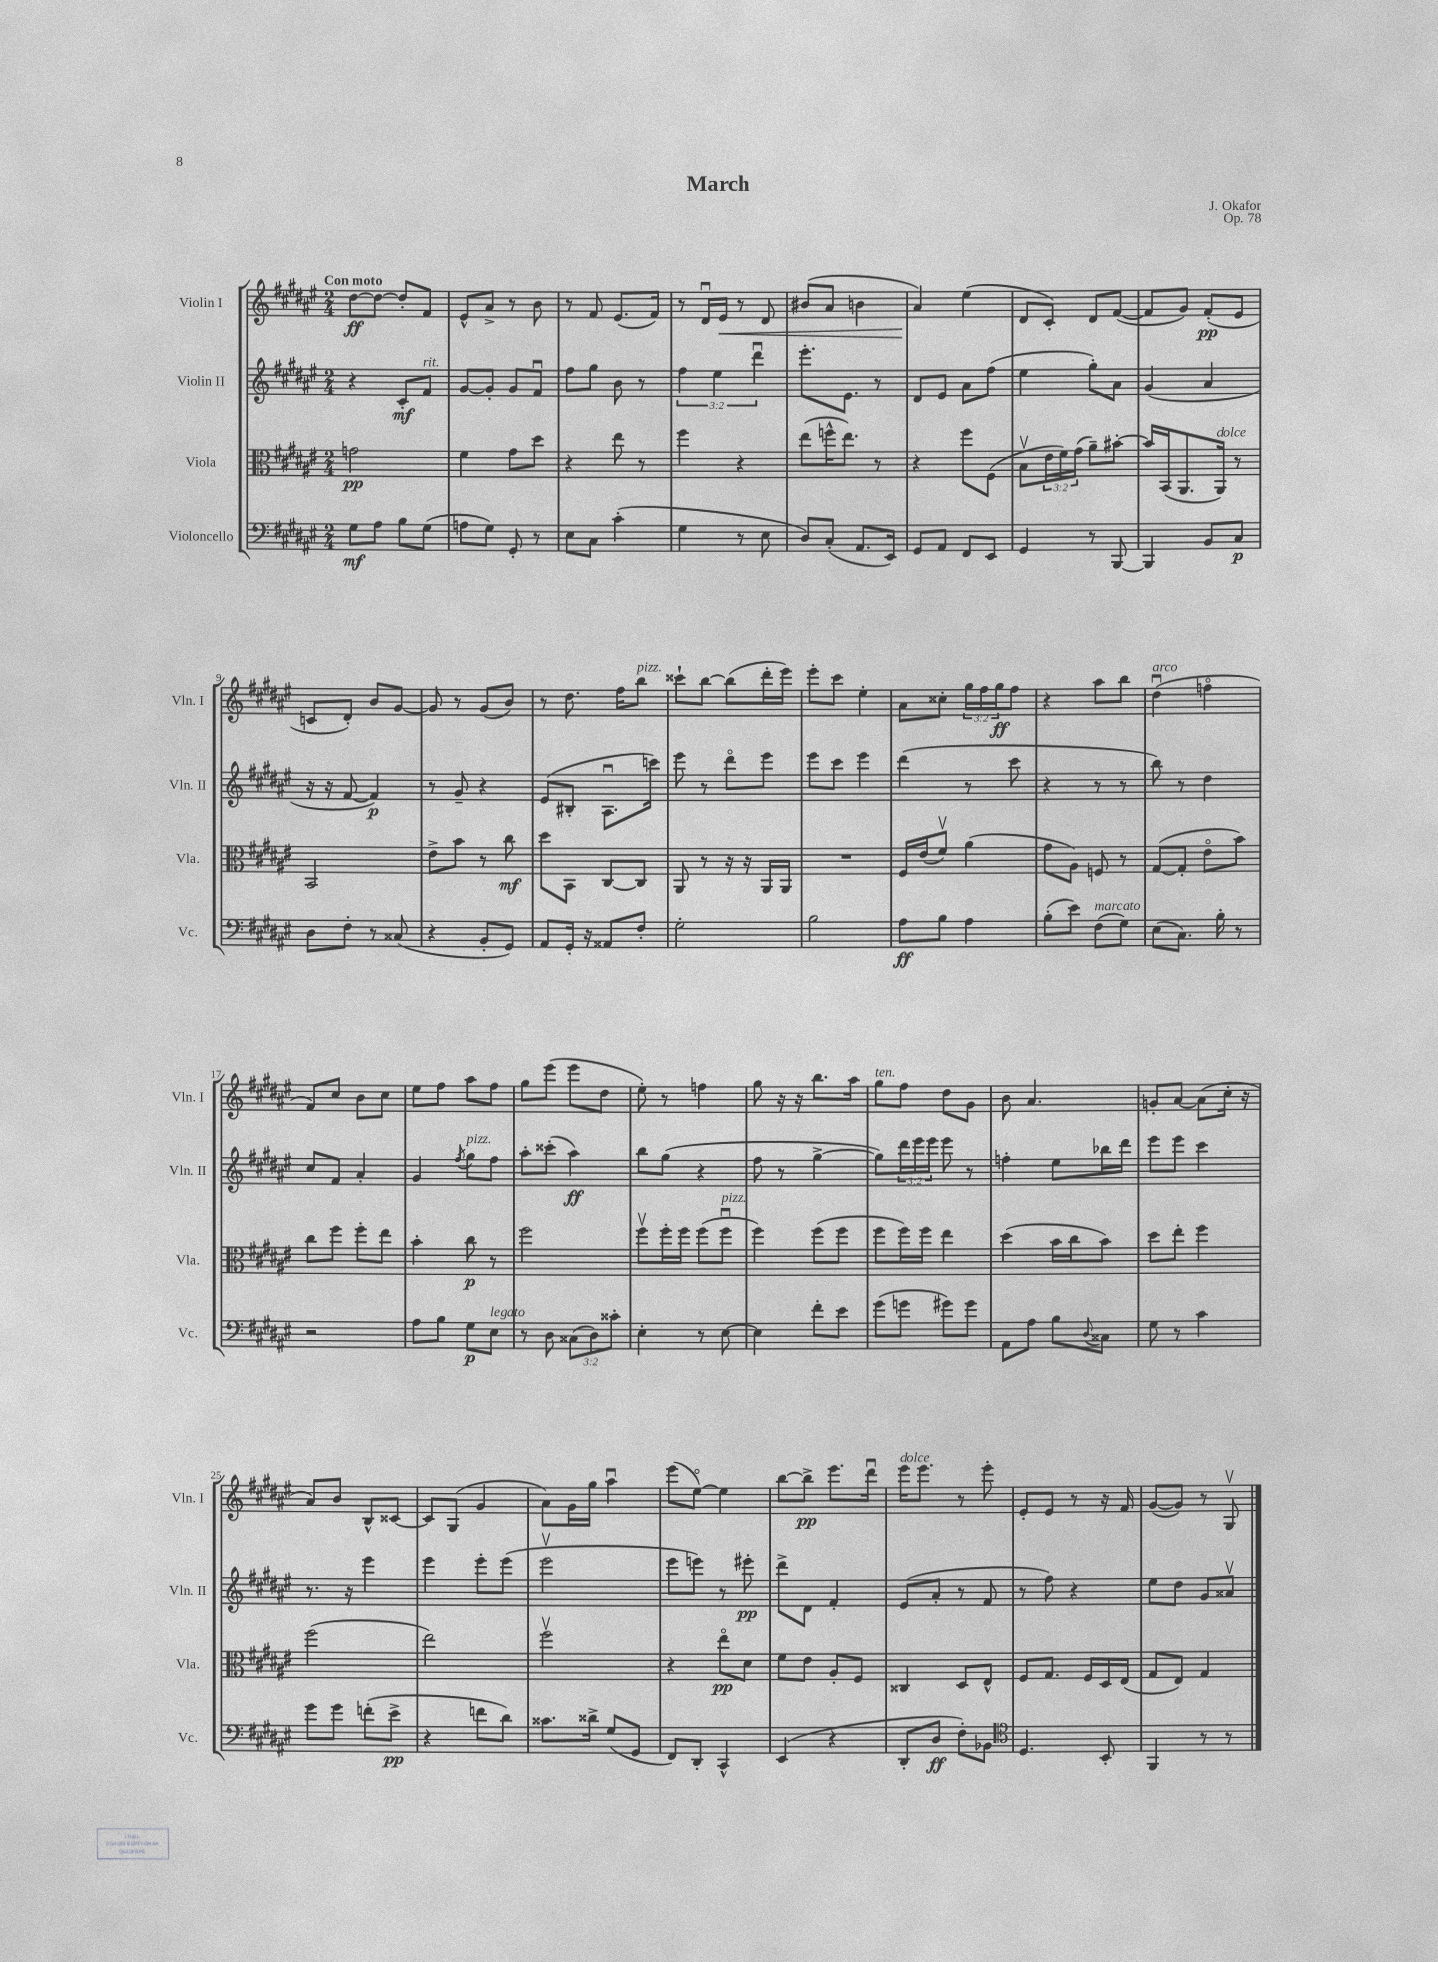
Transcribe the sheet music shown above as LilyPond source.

\header { title = "March" composer = "J. Okafor" opus = "Op. 78" }
<<
\new StaffGroup <<
\new Staff = "s0" \with { instrumentName = "Violin I" shortInstrumentName = "Vln. I" } {
    \clef treble \key fis \major \numericTimeSignature \time 2/4 \override Staff.TupletNumber.text = #tuplet-number::calc-fraction-text \tempo "Con moto"
    dis''8~\ff dis''8~ dis''8-. fis'8 |
    eis'8-^ ais'8-> r8 b'8 |
    r8 fis'8 eis'8.( fis'16) |
    r8 dis'16\downbow eis'16\< r8 dis'8 |
    bis'8( ais'8 b'4 |
    ais'4\!) eis''4( |
    dis'8 cis'8-.) dis'8 fis'8~( |
    fis'8 gis'8) fis'8-.\pp( eis'8 |
    c'8 dis'8-.) b'8 gis'8~ |
    gis'8 r8 gis'8( b'8) |
    r8 dis''8. fis''16 b''8^\markup { \italic "pizz." } |
    cisis'''8-! b''8~ b''8( dis'''16-. eis'''16) |
    eis'''8-. cis'''8 eis''4-. |
    ais'8 cisis''8-. \tuplet 3/2 { gis''16 fis''16 gis''16\ff } fis''8 |
    r4 ais''8 b''8 |
    dis''4\downbow^\markup { \italic "arco" }( f''4\flageolet |
    fis'8) cis''8 b'8 cis''8 |
    eis''8 fis''8 ais''8 fis''8 |
    gis''8 eis'''8( eis'''8 dis''8 |
    eis''8-.) r8 f''4 |
    gis''8 r16 r16 b''8. ais''16 |
    gis''8^\markup { \italic "ten." } fis''8 dis''8 gis'8 |
    b'8 ais'4. |
    g'8-. ais'8~ ais'8( cis''16-. r16 |
    ais'8) b'8 b8-^ cisis'8~ |
    cisis'8 gis8( gis'4 |
    ais'8) gis'16 gis''16 ais''4\downbow |
    eis'''8( eis''8~\flageolet) eis''4 |
    b''8~ b''8->\pp eis'''8. dis'''16\downbow |
    eis'''16^\markup { \italic "dolce" } eis'''8. r8 eis'''8-. |
    eis'8-. eis'8 r8 r16 fis'16 |
    gis'8~( gis'8) r8 gis8\upbow \bar "|." |
}
\new Staff = "s1" \with { instrumentName = "Violin II" shortInstrumentName = "Vln. II" } {
    \clef treble \key fis \major \numericTimeSignature \time 2/4 \override Staff.TupletNumber.text = #tuplet-number::calc-fraction-text
    r4 cis'8-.\mf fis'8^\markup { \italic "rit." } |
    gis'8~ gis'8-. gis'8 fis'8\downbow |
    fis''8 gis''8 b'8 r8 |
    \tuplet 3/2 { fis''4 eis''4 dis'''4\downbow } |
    eis'''8.-. eis'8. r8 |
    dis'8 eis'8 ais'8 fis''8( |
    eis''4 gis''8-.) ais'8 |
    gis'4( ais'4 |
    r16 r16 fis'8~ fis'4\p) |
    r8 gis'8-- r4 |
    eis'8( bis8-. ais8.\downbow c'''16) |
    eis'''8 r8 dis'''8\flageolet eis'''8 |
    eis'''8 cis'''8 eis'''4 |
    dis'''4( r8 cis'''8 |
    r4 r8 r8 |
    b''8) r8 dis''4 |
    cis''8 fis'8 ais'4-. |
    gis'4 \acciaccatura { fis''8 } gis''8^\markup { \italic "pizz." } fis''8 |
    ais''8-. cisis'''8-.( ais''4\ff) |
    b''8 gis''8( r4 |
    fis''8 r8 gis''4~-> |
    gis''8) \tuplet 3/2 { dis'''16 eis'''16 eis'''16 } eis'''8 r8 |
    f''4-. eis''8 bes''16 dis'''16 |
    eis'''8 eis'''8 cis'''4 |
    r8. r16 eis'''4 |
    eis'''4 eis'''8-. eis'''8( |
    eis'''2\upbow |
    eis'''8 e'''8) r8 eis'''8-.\pp |
    dis'''8-> dis'8 fis'4-. |
    eis'8( ais'8-. r8 fis'8 |
    r8 fis''8) r4 |
    eis''8 dis''8 gis'8 aisis'8\upbow \bar "|." |
}
\new Staff = "s2" \with { instrumentName = "Viola" shortInstrumentName = "Vla." } {
    \clef alto \key fis \major \numericTimeSignature \time 2/4 \override Staff.TupletNumber.text = #tuplet-number::calc-fraction-text
    g'2\pp |
    fis'4 gis'8 dis''8 |
    r4 eis''8 r8 |
    fis''4 r4 |
    eis''8( f''16-^ eis''8.) r8 |
    r4 fis''8 fis8( |
    b8\upbow \tuplet 3/2 { eis'16 fis'16) gis'16( } ais'8--) bis'8~-. |
    bis'16 b,16( ais,8. ais,16^\markup { \italic "dolce" }) r8 |
    b,2 |
    eis'8-> b'8 r8 cis''8\mf |
    dis''8 b,8 cis8~ cis8 |
    ais,8 r8 r16 r16 ais,16 ais,16 |
    R2 |
    fis16 eis'16( fis'8\upbow) ais'4( |
    gis'8 ais8) f8 r8 |
    gis8~( gis8-. eis'8\flageolet b'8) |
    cis''8 fis''8 fis''8-. eis''8 |
    b'4-. cis''8\p r8 |
    fis''2 |
    fis''8\upbow fis''16-. fis''16 fis''8( fis''8\downbow^\markup { \italic "pizz." } |
    fis''4) fis''8( fis''8 |
    fis''8 fis''16) fis''16 eis''4 |
    dis''4( b'16 cis''16 b'8) |
    dis''8 eis''8-. fis''4 |
    fis''2( |
    eis''2) |
    fis''2\upbow |
    r4 eis''8\flageolet\pp dis'8 |
    fis'8 eis'8 ais8-. fis8 |
    cisis4 dis8 eis8-^ |
    fis8 gis8. fis16 dis16 eis16( |
    gis8 eis8) gis4 \bar "|." |
}
\new Staff = "s3" \with { instrumentName = "Violoncello" shortInstrumentName = "Vc." } {
    \clef bass \key fis \major \numericTimeSignature \time 2/4 \override Staff.TupletNumber.text = #tuplet-number::calc-fraction-text
    gis8\mf ais8 b8 gis8( |
    a8 gis8) gis,8-. r8 |
    eis8 cis8 cis'4-.( |
    gis4 r8 eis8 |
    dis8) cis8-.( ais,8. eis,16) |
    gis,8 ais,8 fis,8 eis,8 |
    gis,4 r8 b,,8~ |
    b,,4 b,8 cis8\p |
    dis8 fis8-. r8 cisis8( |
    r4 b,8-. gis,8) |
    ais,8 gis,16-. r16 aisis,8 fis8-. |
    gis2-. |
    b2 |
    ais8\ff b8 ais4 |
    b8-.( eis'8) fis8^\markup { \italic "marcato" }( gis8) |
    eis8( cis8.) b16-. r8 |
    r2 |
    ais8 b8 gis8\p eis8^\markup { \italic "legato" } |
    r8 dis8 \tuplet 3/2 { cisis8( dis8) cisis'8-. } |
    eis4-. r8 eis8~ |
    eis4 fis'8-. eis'8 |
    gis'8( g'8 gis'8) gis'8 |
    ais,8 ais8 b8 \appoggiatura { dis8 } cisis8 |
    gis8 r8 cis'4 |
    gis'8 gis'8 f'8-.( eis'8->\pp |
    r4 f'8 dis'8) |
    cisis'8. disis'16-> gis8( gis,8 |
    fis,8) dis,8-. cis,4-^ |
    eis,4( r4 |
    dis,8-. dis8\ff fis8-.) bes,8 |
    \clef tenor dis4. b,8-. |
    fis,4 r8 r8 \bar "|." |
}
>>
>>
